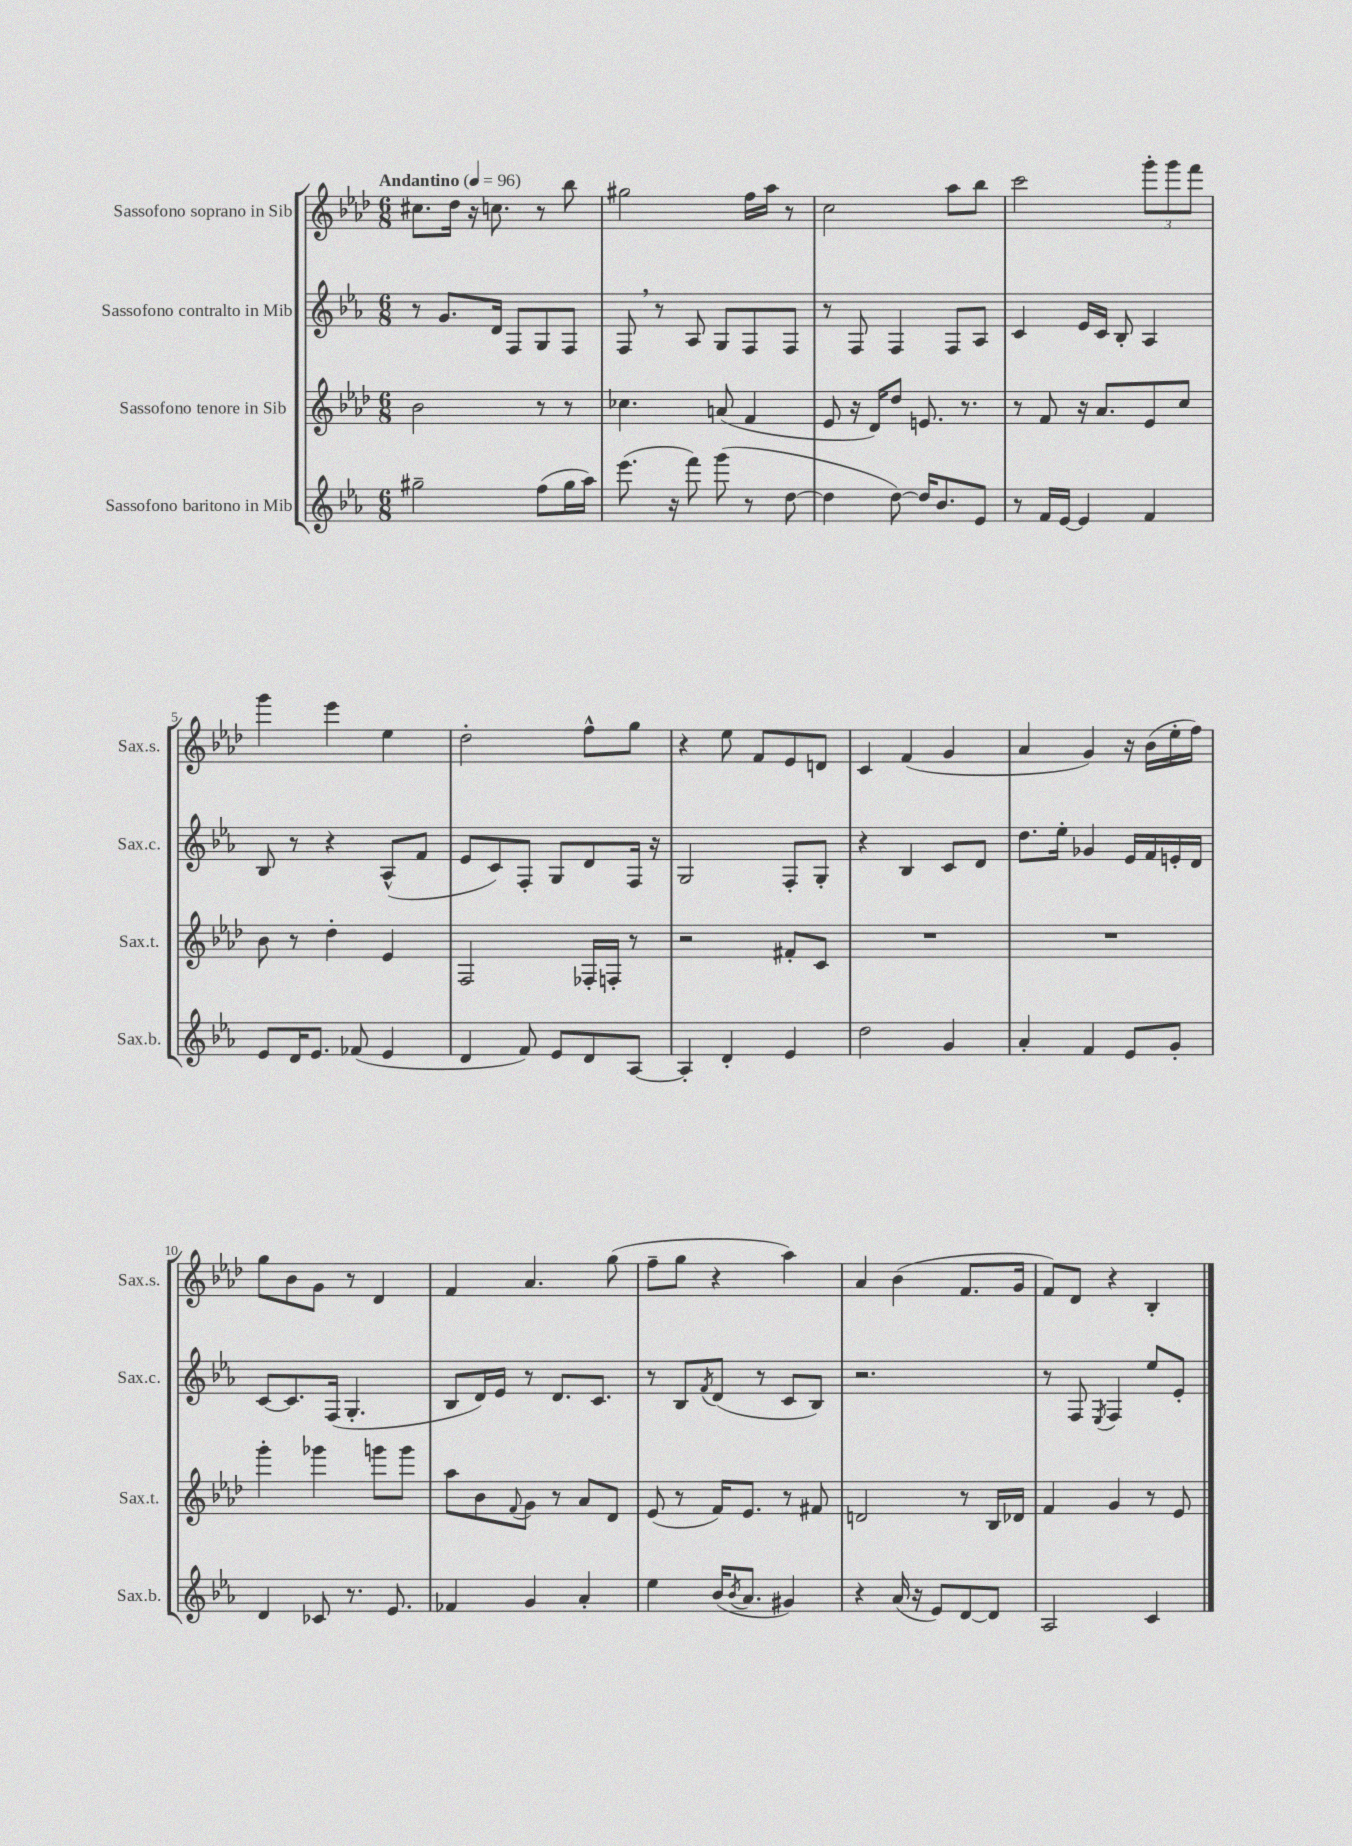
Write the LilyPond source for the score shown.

<<
\new StaffGroup <<
\new Staff = "s0" \with { instrumentName = "Sassofono soprano in Sib" shortInstrumentName = "Sax.s." } {
    \clef treble \key aes \major \numericTimeSignature \time 6/8 \tempo "Andantino" 4 = 96
    cis''8. des''16 r16 c''8. r8 bes''8 |
    gis''2 f''16 aes''16 r8 |
    c''2 aes''8 bes''8 |
    c'''2 \tuplet 3/2 { g'''8-. g'''8 f'''8 } |
    g'''4 ees'''4 ees''4 |
    des''2-. f''8-^ g''8 |
    r4 ees''8 f'8 ees'8 d'8 |
    c'4 f'4( g'4 |
    aes'4 g'4) r16 bes'16( ees''16-. f''16) |
    g''8 bes'8 g'8 r8 des'4 |
    f'4 aes'4. g''8( |
    f''8-- g''8 r4 aes''4) |
    aes'4 bes'4( f'8. g'16 |
    f'8) des'8 r4 bes4-. \bar "|." |
}
\new Staff = "s1" \with { instrumentName = "Sassofono contralto in Mib" shortInstrumentName = "Sax.c." } {
    \clef treble \key ees \major \numericTimeSignature \time 6/8
    r8 g'8. d'16 f8 g8 f8 |
    f8 \breathe r8 aes8 g8 f8 f8 |
    r8 f8 f4 f8 aes8 |
    c'4 ees'16 c'16 bes8-. aes4 |
    bes8 r8 r4 aes8-^( f'8 |
    ees'8 c'8) f8-. g8 d'8 f16 r16 |
    g2 f8-. g8-. |
    r4 bes4 c'8 d'8 |
    d''8. ees''16-. ges'4 ees'16 f'16 e'16-. d'16 |
    c'8~ c'8. f16( g4.-. |
    bes8 d'16) ees'16 r8 d'8. c'8. |
    r8 bes8 \acciaccatura { f'8 } d'8( r8 c'8 bes8) |
    r2. |
    r8 f8 \acciaccatura { ees8 } f4 ees''8 ees'8-. \bar "|." |
}
\new Staff = "s2" \with { instrumentName = "Sassofono tenore in Sib" shortInstrumentName = "Sax.t." } {
    \clef treble \key aes \major \numericTimeSignature \time 6/8
    bes'2 r8 r8 |
    ces''4. a'8( f'4 |
    ees'8 r16 des'16) des''8 e'8. r8. |
    r8 f'8 r16 aes'8. ees'8 c''8 |
    bes'8 r8 des''4-. ees'4 |
    f2 fes16-. f16-. r8 |
    r2 fis'8-. c'8 |
    R2. |
    R2. |
    g'''4-. ges'''4 g'''8 g'''8 |
    aes''8 bes'8 \appoggiatura { f'8 } g'8 r8 aes'8 des'8 |
    ees'8( r8 f'16) ees'8. r8 fis'8 |
    d'2 r8 bes16 des'16 |
    f'4 g'4 r8 ees'8 \bar "|." |
}
\new Staff = "s3" \with { instrumentName = "Sassofono baritono in Mib" shortInstrumentName = "Sax.b." } {
    \clef treble \key ees \major \numericTimeSignature \time 6/8
    gis''2-- f''8( gis''16 aes''16) |
    ees'''8.( r16 f'''8) g'''8( r8 d''8~ |
    d''4 d''8~) d''16 bes'8. ees'8 |
    r8 f'16 ees'16~ ees'4 f'4 |
    ees'8 d'16 ees'8. fes'8( ees'4 |
    d'4 f'8) ees'8 d'8 aes8~ |
    aes4-. d'4-. ees'4 |
    d''2 g'4 |
    aes'4-. f'4 ees'8 g'8-. |
    d'4 ces'8 r8. ees'8. |
    fes'4 g'4 aes'4-. |
    ees''4 bes'16( \acciaccatura { bes'8 } aes'8. gis'4) |
    r4 aes'16( r16 ees'8) d'8~ d'8 |
    aes2 c'4 \bar "|." |
}
>>
>>
